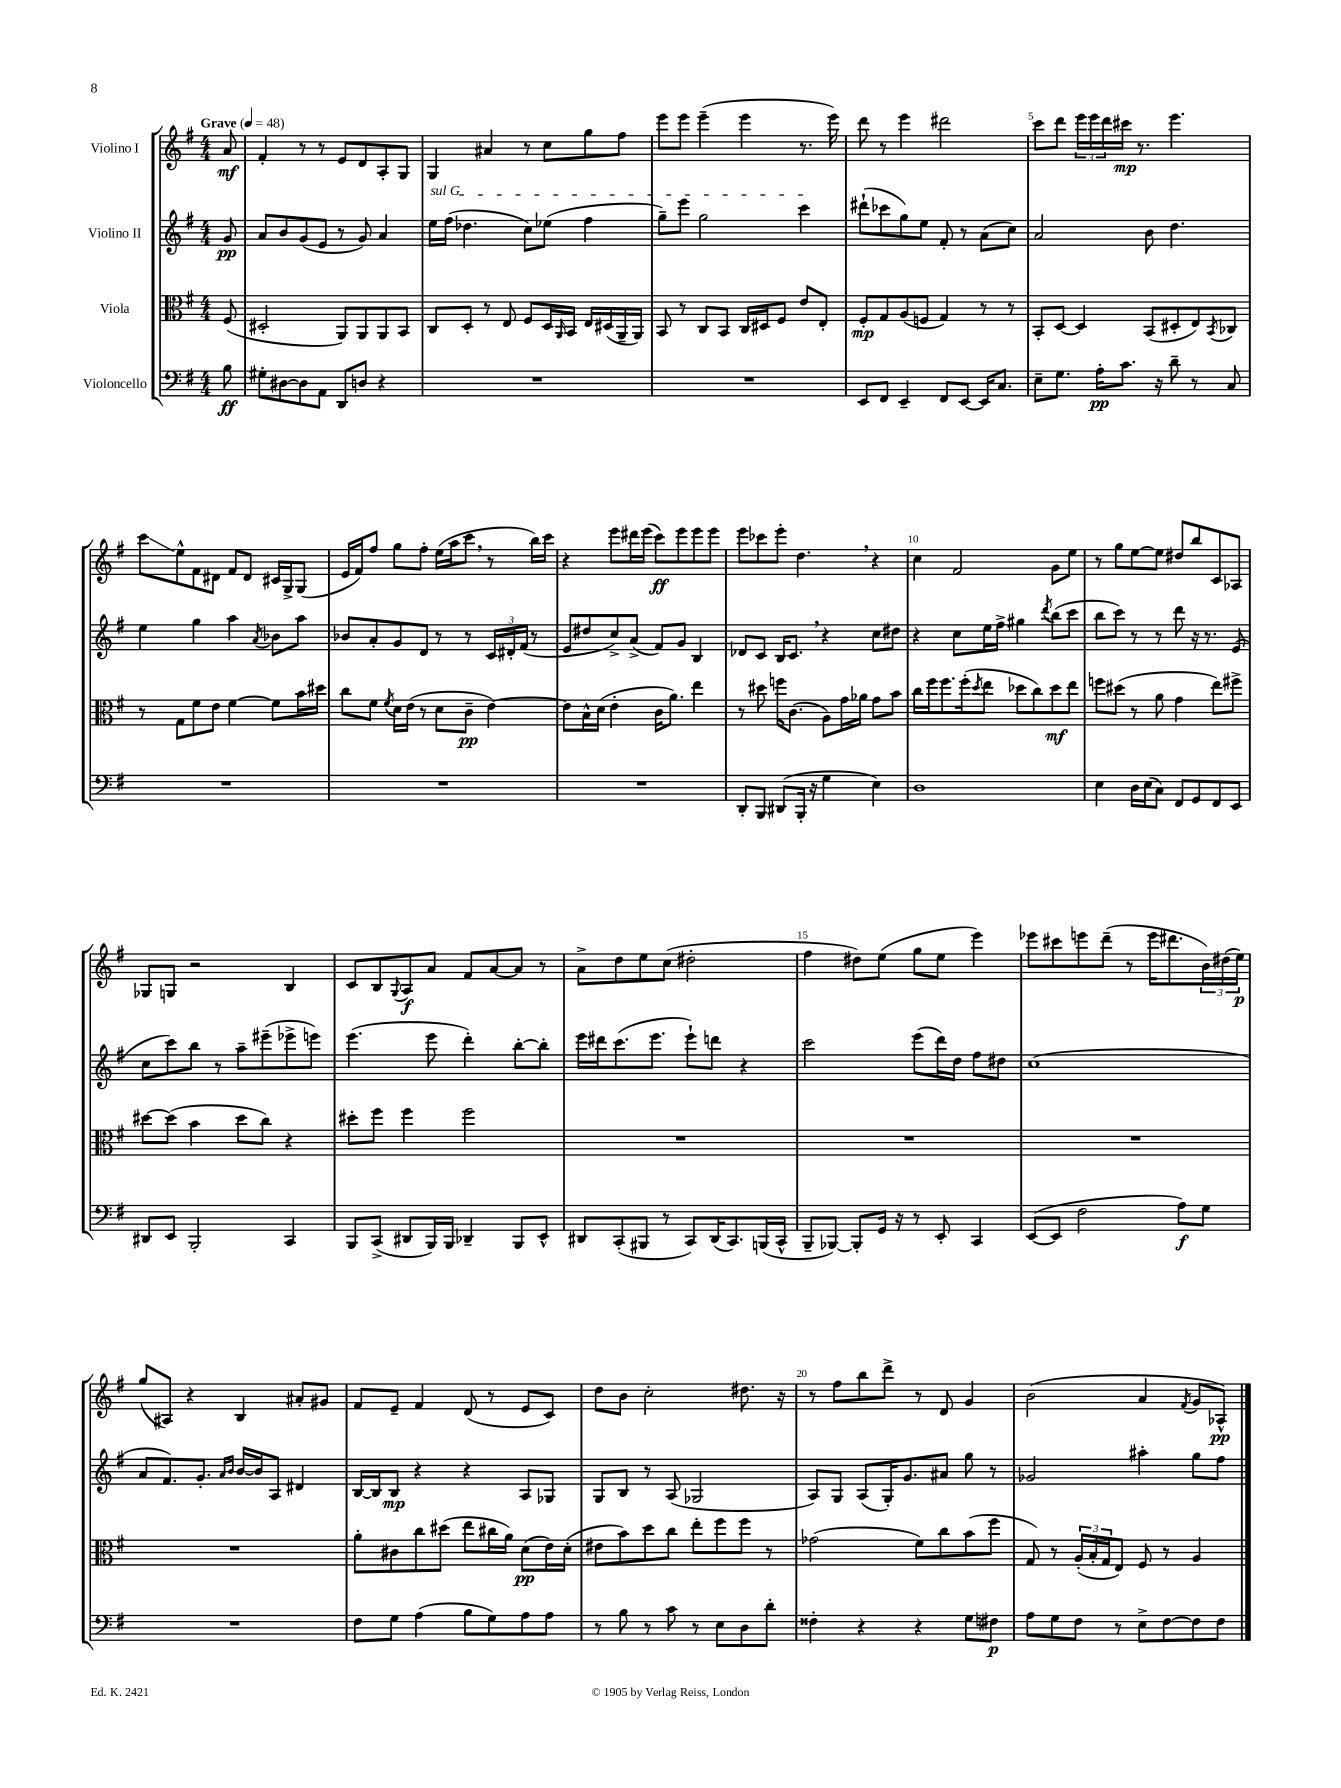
<<
\new StaffGroup <<
\new Staff = "s0" \with { instrumentName = "Violino I" } {
    \clef treble \key g \major \numericTimeSignature \time 4/4 \partial 8 \tempo "Grave" 4 = 48
    a'8\mf |
    fis'4-. r8 r8 e'8 d'8 a8-. g8 |
    g4 ais'4 r8 c''8 g''8 fis''8 |
    e'''8 e'''8 e'''4--( e'''4 r8. e'''16) |
    d'''8 r8 e'''4 dis'''2 |
    c'''8 d'''8 \tuplet 3/2 { e'''16 e'''16 d'''16 } cis'''16\mp r8. e'''4. |
    c'''8\glissando e''8-^ fis'8 dis'8 fis'8 dis'8 cis'16 g16-> g8( |
    e'16 fis'16) fis''8 g''8 fis''8-. e''16( a''16 c'''8 \breathe r8 b''16) c'''16 |
    r4 e'''8 dis'''16 e'''16( c'''8\ff) e'''8 e'''8 e'''8 |
    e'''8 ces'''8 e'''8-. d''4. \breathe r4 |
    c''4 fis'2 g'8 e''8 |
    r8 g''8 e''8~ e''8 dis''8 b''8 c'8 aes8 |
    ges8 g8 r2 b4 |
    c'8 b8 \appoggiatura { g8 } a8\f a'8 fis'8 a'8~ a'8 r8 |
    a'8-> d''8 e''8 c''8( dis''2-. |
    fis''4 dis''8) e''8( g''8 e''8 e'''4) |
    ees'''8 cis'''8 e'''8 d'''8--( r8 e'''16 dis'''8. \tuplet 3/2 { b'16) dis''16( e''16\p) } |
    g''8( ais8) r4 b4 ais'8-. gis'8 |
    fis'8 e'8-- fis'4 d'8( r8 e'8 c'8) |
    d''8 b'8 c''2-. dis''8. r16 |
    r8 fis''8 b''8 d'''8-> r8 d'8 g'4 |
    b'2( a'4 \acciaccatura { fis'8 } g'8 aes8-^\pp) \bar "|." |
}
\new Staff = "s1" \with { instrumentName = "Violino II" } {
    \clef treble \key g \major \numericTimeSignature \time 4/4 \partial 8
    g'8\pp |
    a'8 b'8 g'8( e'8 r8 g'8) a'4 |
    \once \override TextSpanner.bound-details.left.text = \markup { \italic "sul G" } e''16\startTextSpan fis''16( des''4. c''8) ees''8( fis''4 |
    g''8--) e'''8 g''2 c'''4\stopTextSpan |
    dis'''8-!( ces'''8 g''8) e''8 fis'8-. r8 a'8( c''8) |
    a'2 b'8 d''4. |
    e''4 g''4 a''4 \acciaccatura { a'8 } bes'8 a''8 |
    bes'8 a'8-. g'8 d'8 r8 r8 \tuplet 3/2 { c'16 dis'16-. fis'16( } r8 |
    e'8 dis''8 c''8->) a'8->( fis'8) g'8 b4 |
    des'8 c'8 b16 c'8. \breathe r4 c''8 dis''8 |
    r4 c''8 e''16 fis''16-> gis''4 \acciaccatura { d'''8 } b''8( c'''8 |
    b''8 c'''8) r8 r8 d'''8 r16 r8. e'8( |
    c''8 c'''8) b''8 r8 a''8-- eis'''8--( ees'''8-> e'''8) |
    e'''4.( e'''8 d'''4-.) b''8~-. b''8-. |
    e'''16 dis'''16 c'''8.( e'''8. e'''8-!) d'''8 r4 |
    c'''2 e'''8( d'''16) d''16 fis''8 dis''8 |
    c''1( |
    a'8 fis'8.) g'8.-. \grace { a'16 b'16 } b'16~ b'16 a8 dis'4 |
    b16~ b16 b8\mp r4 r4 a8 ges8 |
    g8 b8 r8 a8( ges2 |
    a8) g8 a8( g16-.) g'8. ais'8 g''8 r8 |
    ges'2 ais''4-. g''8 fis''8 \bar "|." |
}
\new Staff = "s2" \with { instrumentName = "Viola" } {
    \clef alto \key g \major \numericTimeSignature \time 4/4 \partial 8
    fis8( |
    dis2-. a,8) a,8 a,8 b,8 |
    c8 d8-. r8 e8 fis8 d16 \grace { a,16 } b,16 e16 dis16( a,16-- a,16) |
    b,8 r8 c8 b,8 c16 dis16 fis8 e'8 e8-. |
    fis8-.\mp g8 a8( f8 g4) r8 r8 |
    b,8-. d8~ d4 b,8( dis8-. e8) \acciaccatura { b,8 } ces8 |
    r8 g8 fis'8 e'8 fis'4~ fis'8 b'16 dis''16 |
    c''8 fis'8 \acciaccatura { fis'8 } d'16 e'16( r8 d'8 c'8--\pp e'4~) |
    e'8 b16-^ d'16( e'4-. c'16 a'8.) e''4 |
    r8 dis''8 f''16 c'8.( a8) g'16 aes'16 g'8 b'8 |
    c''16 fis''16 fis''8. fis''16-.( \acciaccatura { d''8 } e''8 des''8 c''8) des''8\mf e''8 |
    f''8 dis''8( r8 a'8 g'4 e''8) fis''8-> |
    dis''8~ dis''8( b'4 dis''8 c''8) r4 |
    dis''8-. fis''8 fis''4 fis''2 |
    R1 |
    R1 |
    R1 |
    R1 |
    a'8-. cis'8 c''8 dis''8( e''8 cis''16 a'16) d'8\pp( e'16) d'16-.( |
    eis'8 b'8) d''8 c''8 e''8-. fis''8 fis''8 r8 |
    ges'2( fis'8) c''8 b'8( fis''8 |
    g8) r8 \tuplet 3/2 { a16-.( b16-. g16 } e8) fis8 r8 a4 \bar "|." |
}
\new Staff = "s3" \with { instrumentName = "Violoncello" } {
    \clef bass \key g \major \numericTimeSignature \time 4/4 \partial 8
    b8\ff |
    gis8-. dis8~ dis8 a,8 d,8 d8 r4 |
    R1 |
    R1 |
    e,8 fis,8 e,4-- fis,8 e,8~ e,16 c8. |
    e8-- g8. a16-.\pp c'8. r16 d'8-- r8 c8 |
    R1 |
    R1 |
    R1 |
    d,8-. b,,8 dis,8( b,,16-. r16 g4 e4) |
    d1 |
    e4 d16 e16( c8) fis,8 g,8 fis,8 e,8 |
    dis,8 e,8 b,,2-. c,4 |
    b,,8 c,8->( dis,8 b,,16) b,,16 des,4-- b,,8 e,8-^ |
    dis,8 c,8-.( bis,,8 r8 c,8) dis,16( c,8.) b,,16( c,16-^ |
    b,,8-- bes,,8~) bes,,8-. g,16 r16 r8 e,8-. c,4 |
    e,8~( e,8 fis2 a8\f) g8 |
    R1 |
    fis8 g8 a4( b8 g8) a8 a8 |
    r8 b8 r8 c'8 r8 e8 d8 d'8-. |
    fisis4-. r4 r4 g8 fis8\p |
    a8 g8 fis8 r8 e8-> fis8~ fis8 fis8 \bar "|." |
}
>>
>>
\layout { \context { \Score \override BarNumber.break-visibility = ##(#f #t #t) barNumberVisibility = #(every-nth-bar-number-visible 5) } }
